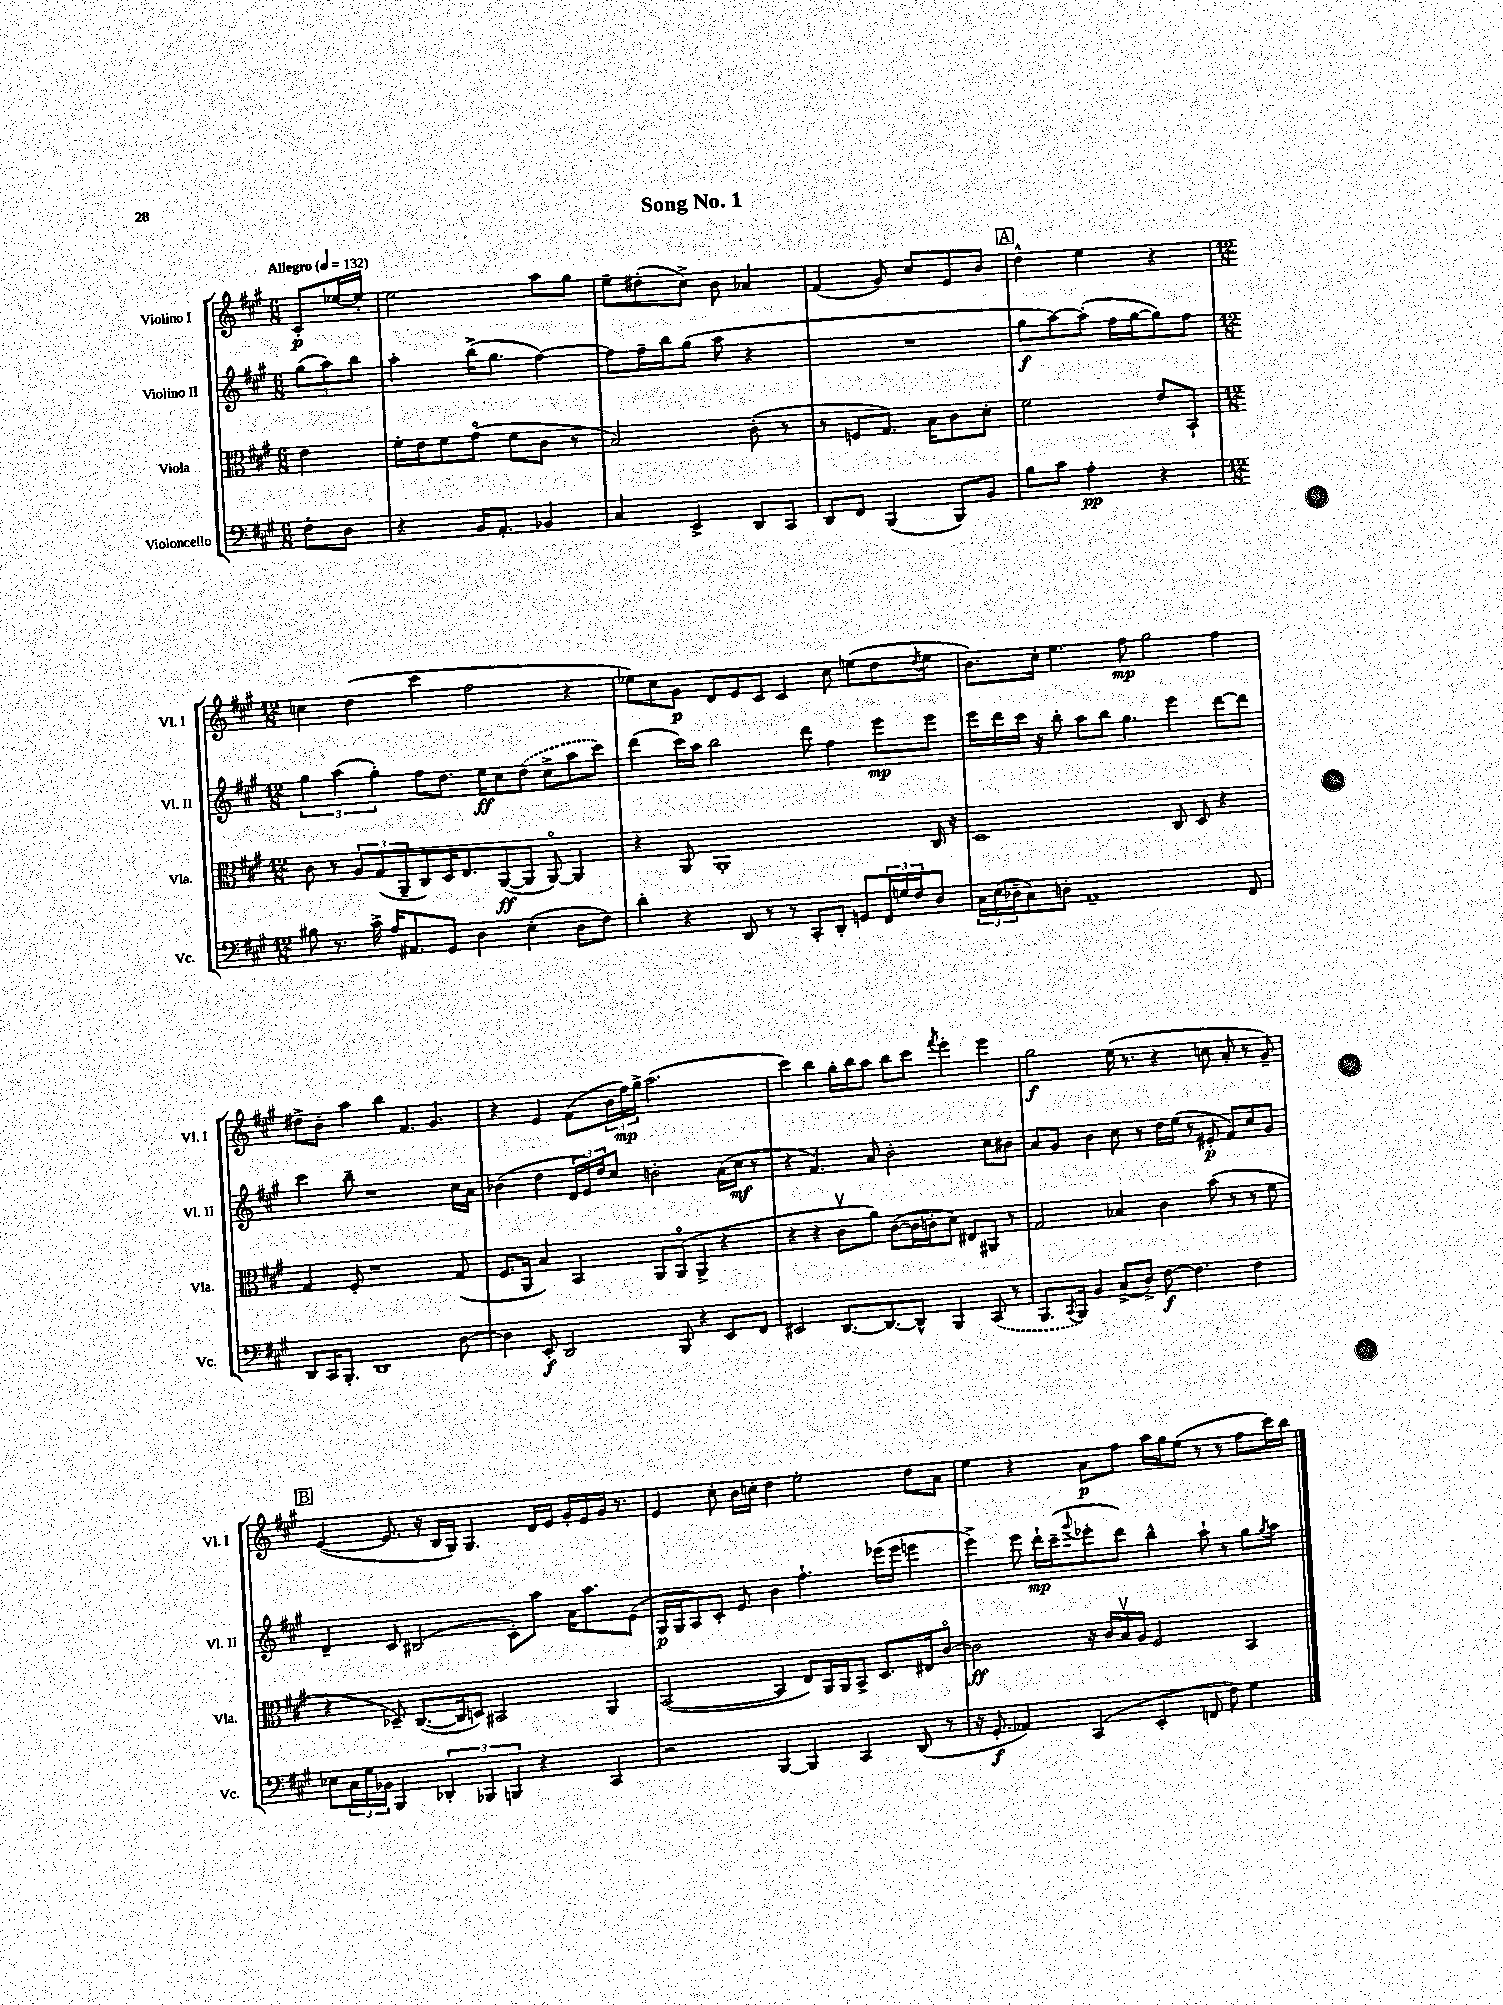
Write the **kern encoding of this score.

**kern	**dynam	**kern	**dynam	**kern	**dynam	**kern	**dynam
*part4	*part4	*part3	*part3	*part2	*part2	*part1	*part1
*staff4	*staff4	*staff3	*staff3	*staff2	*staff2	*staff1	*staff1
*I"Violoncello	*	*I"Viola	*	*I"Violino II	*	*I"Violino I	*
*I'Vc.	*	*I'Vla.	*	*I'Vl. II	*	*I'Vl. I	*
*clefF4	*	*clefC3	*	*clefG2	*	*clefG2	*
*k[f#c#g#]	*	*k[f#c#g#]	*	*k[f#c#g#]	*	*k[f#c#g#]	*
*M6/8	*	*M6/8	*	*M6/8	*	*M6/8	*
*MM132	*	*MM132	*	*MM132	*	*MM132	*
=	=	=	=	=	=	=	=
!	!	!	!	!	!	!LO:TX:a:B:t=Allegro	!
8F#'\L	.	4e\	.	(12gg#\L	.	8c#'/L	p
.	.	.	.	12aa\)	.	.	.
8D\J	.	.	.	.	.	[16ee-X/L	.
.	.	.	.	12bb\J	.	.	.
.	.	.	.	.	.	16ee-'/JJ]	.
=1	=1	=1	=1	=1	=1	=1	=1
4r	.	16f#'\LL	.	4aa'\	.	2ee\	.
.	.	16e\J	.	.	.	.	.
.	.	8f#\	.	.	.	.	.
16BB/KL	.	(8g#\J	.	(16bb^\KL	.	.	.
8.AA'/J	.	.	.	8.gg#\J	.	.	.
.	.	8f#\L	.	.	.	.	.
4BB-X/	.	8c#\J	.	[4ff#\)	.	8aa\L	.
.	.	8r	.	.	.	8gg#\J	.
=2	=2	=2	=2	=2	=2	=2	=2
4C#/	.	2B/)	.	8ff#\L]	.	8ee~\L	.
.	.	.	.	16ff#~\L	.	(8dd#X'\	.
.	.	.	.	16bb\J	.	.	.
4EE^/	.	.	.	(8gg#\J	.	8cc#^\J)	.
.	.	.	.	8aa\	.	8b\	.
8DD/L	.	(8c#'\	.	4r	.	4a-X/	.
8CC#/J	.	8r	.	.	.	.	.
=3	=3	=3	=3	=3	=3	=3	=3
8DD/L	.	8r	.	2.r	.	(4f#/	.
8FF#/J	.	8Fn/L	.	.	.	.	.
(4BBB/	.	8.G#/J)	.	.	.	8g#/)	.
.	.	.	.	.	.	8cc#/L	.
.	.	16B\KL	.	.	.	.	.
8BBB/L)	.	8c#\	.	.	.	8e/	.
8BB/J	.	8d'\J	.	.	.	8b/J	.
!!LO:REH:place=s1:t=A
=4	=4	=4	=4	=4	=4	=4	=4
8B\L	.	2f#\	.	8gg#\L	f	4dd^^\	.
8c#\J	.	.	.	[8aa\)	.	.	.
4A'\	pp	.	.	(8aa'\J]	.	4ee\	.
.	.	.	.	16ff#\LL	.	.	.
.	.	.	.	[16gg#\J	.	.	.
4r	.	8e/L	.	8gg#\])	.	4r	.
.	.	8BB`/J	.	8ff#\J	.	.	.
!!LO:LB:g=z
=5	=5	=5	=5	=5	=5	=5	=5
*M12/8	*	*M12/8	*	*M12/8	*	*M12/8	*
8B#X\	.	8c#\	.	6gg#\	.	4ccn\	.
8.r	.	8r	.	.	.	.	.
.	.	.	.	(6aa\	.	.	.
.	.	12A/L	.	.	.	(4dd\	.
16c#^\	.	.	.	.	.	.	.
.	.	(12G#/	.	6gg#'\)	.	.	.
16A/KL	.	.	.	.	.	.	.
.	.	12AA~/	.	.	.	.	.
8.AA#X/	.	.	.	.	.	.	.
.	.	8C#/)	.	8ff#\L	.	4ccc#\	.
8GG#/J	.	16D/K	.	8.dd\J	.	.	.
.	.	8.E/	.	.	.	.	.
4D\	.	.	.	.	.	2ff#\	.
.	.	.	.	16ee\KL	ff	.	.
.	.	([8AA/	ff	8cc#\	.	.	.
(4E'\	.	8AA/J]	.	(8dd\J	.	.	.
.	.	[8AA/)	.	8cc#^\L	.	.	.
8D\L	.	4AA/]	.	8aa\	.	4r	.
8F#\J)	.	.	.	8ccc#\J)	.	.	.
=6	=6	=6	=6	=6	=6	=6	=6
4d'\	.	4r	.	(4ddd\	.	8ee-X\L)	.
.	.	.	.	.	.	8cc#\	.
4r	.	8AA/	.	16ccc#\LL)	.	8g#\J	p
.	.	.	.	16aa\JJ	.	.	.
.	.	1AA'	.	2bb\	.	8d/L	.
8DD/	.	.	.	.	.	8e/	.
8r	.	.	.	.	.	8c#/J	.
8r	.	.	.	.	.	4c#/	.
8CC#'/L	.	.	.	8ddd\	.	.	.
8DD'/J	.	.	.	4ff#\	.	8cc#\	.
8GGn/L	.	.	.	.	.	(8een\L	.
24FF#/L	.	.	.	8eee\L	mp	8dd\	.
24Gn/	.	.	.	.	.	.	.
24F#/J	.	.	.	.	.	.	.
.	.	.	.	.	.	8qdd/	.
8D/J	.	16C#/	.	8eee\J	.	8ee\J	.
.	.	16r	.	.	.	.	.
=7	=7	=7	=7	=7	=7	=7	=7
24C#\LL	.	1D	.	16eee\LL	.	8.b\L)	.
(24E\	.	.	.	.	.	.	.
.	.	.	.	16ddd\	.	.	.
24D-X~\J	.	.	.	.	.	.	.
8C#\)	.	.	.	16ccc#\JJ	.	.	.
.	.	.	.	16r	.	16cc#'\Jk	.
8Dn'\J	.	.	.	8bb'\	.	4.ee\	.
1AA~	.	.	.	8aa\L	.	.	.
.	.	.	.	8bb\J	.	.	.
.	.	.	.	4.gg#\	.	8ff#\	mp
.	.	.	.	.	.	2gg#\	.
.	.	8C#/	.	4eee\	.	.	.
.	.	8D/	.	.	.	.	.
.	.	4r	.	[8ddd\L	.	4ff#\	.
8FF#/	.	.	.	8ddd\J]	.	.	.
!!LO:LB:g=z
=8	=8	=8	=8	=8	=8	=8	=8
8DD/L	.	4G#/	.	4ccc#\	.	8dd#X^\L	.
16CC#/K	.	.	.	.	.	8b'\J	.
8.BBB'/J	.	.	.	.	.	.	.
.	.	8F#'/	.	8bb~\	.	4aa\	.
1DD	.	1r	.	1r	.	.	.
.	.	.	.	.	.	4bb\	.
.	.	.	.	.	.	4.f#/	.
.	.	.	.	.	.	4.g#/	.
[8D\	.	(8G#/	.	16cc#\LL	.	.	.
.	.	.	.	16a\JJ	.	.	.
=9	=9	=9	=9	=9	=9	=9	=9
4D\]	.	8.F#/L	.	(4b-X\	.	4r	.
.	.	16AA/Jk	.	.	.	.	.
8EE'/	f	4B/)	.	4dd\	.	4e/	.
2DD/	.	.	.	.	.	.	.
.	.	4BB/	.	24d/LL	.	(8f#\L	.
.	.	.	.	24e/)	.	.	.
.	.	.	.	24dd/J	.	.	.
.	.	.	.	8cc#/J	.	24b\L	.
.	.	.	.	.	.	24ff#\)	mp
.	.	.	.	.	.	24gg#^\JJ	.
.	.	8AA/L	.	2bn'\	.	(2.aa\	.
8BBB/	.	(8AA/J	.	.	.	.	.
4r	.	4AA^/	.	.	.	.	.
8EE/L	.	4r	.	(16a\LL	.	.	.
.	.	.	.	16cc#\JJ	mf	.	.
8FF#/J	.	.	.	8r	.	.	.
=10	=10	=10	=10	=10	=10	=10	=10
2EE#X/	.	4r	.	4r	.	4ccc#\)	.
.	.	4r	.	4.f#/)	.	4bb\	.
[8.DD/L	.	8c#v\L	.	.	.	16gg#'\LL	.
.	.	.	.	.	.	16bb\J	.
.	.	8a\J)	.	8a/	.	8aa\J	.
8.DD/_	.	.	.	.	.	.	.
.	.	([8c#\L	.	2b'\	.	8bb\L	.
8DD^^/J]	.	16c#\L]	.	.	.	8ccc#\J	.
.	.	16cn'\J	.	.	.	.	.
.	.	.	.	.	.	8qfff#/	.
4BBB/	.	8d\J)	.	.	.	4eee'\	.
.	.	8E#X/L	.	.	.	.	.
(8CC#/	.	8AA#X/J	.	8cc#\L	.	4eee\	.
8r	.	8r	.	8b#X\J	.	.	.
=11	=11	=11	=11	=11	=11	=11	=11
8.BBB/L	.	2G#/	.	8a/L	.	2gg#\	f
.	.	.	.	8g#/J	.	.	.
8qCC#/	.	.	.	.	.	.	.
16BBB/Jk)	.	.	.	.	.	.	.
4BB/	.	.	.	4b\	.	.	.
(8C#^/L	.	4B-X/	.	8cc#\	.	(16ee\	.
.	.	.	.	.	.	8.r	.
8D^/J)	.	.	.	8r	.	.	.
[8F#\	f	4c#\	.	16dd\LL	.	4r	.
.	.	.	.	(16ee\JJ	.	.	.
4.F#\]	.	.	.	8r	.	.	.
.	.	(8b\	.	8e#X'/	p	8ccn\	.
.	.	8r	.	8f#/L)	.	8a'/	.
4F#\	.	8r	.	8cc#/	.	8r	.
.	.	8f#\	.	8g#/J	.	8g#~/)	.
!!LO:LB:g=z
!!LO:REH:place=s1:t=B
=12	=12	=12	=12	=12	=12	=12	=12
8E-X\L	.	4r	.	4d~/	.	([4e/	.
24C#\L	.	.	.	.	.	.	.
24G#\	.	.	.	.	.	.	.
24BB-X\JJ	.	.	.	.	.	.	.
4BBB/	.	8D-X~/)	.	8c#/	.	8.e/]	.
.	.	([8.C#/L	.	(2B#X/	.	.	.
.	.	.	.	.	.	16r	.
6DD-X'/	.	.	.	.	.	16B/LL	.
.	.	16C#/k]	.	.	.	16G#/JJ)	.
.	.	8Dn/J)	.	.	.	4.G#/	.
6BBB-X/	.	.	.	.	.	.	.
.	.	2BB#X/	.	.	.	.	.
6BBBn/	.	.	.	.	.	.	.
.	.	.	.	8c#'\L)	.	.	.
4r	.	.	.	8aa\J	.	16d/LL	.
.	.	.	.	.	.	16e/JJ	.
.	.	.	.	16a\KL	.	16g#'/LL	.
.	.	.	.	8.aa\	.	16e/	.
4CC#/	.	4AA/	.	.	.	16g#/JJ	.
.	.	.	.	.	.	8.r	.
.	.	.	.	(8e\J	.	.	.
=13	=13	=13	=13	=13	=13	=13	=13
2r	.	([2BB/	.	16G#/LL	p	4e/	.
.	.	.	.	16G#/J	.	.	.
.	.	.	.	8A/)	.	.	.
.	.	.	.	8c#'/J	.	8cc#'\	.
.	.	.	.	8e/	.	16b\LL	.
.	.	.	.	.	.	16ccn'\JJ	.
[4BBB/	.	4BB/]	.	4b\	.	4dd\	.
4BBB/]	.	8E/L)	.	4.ff#`\	.	2ee'\	.
.	.	16AA/L	.	.	.	.	.
.	.	16AA/J	.	.	.	.	.
4CC#/	.	8BB^/J	.	.	.	.	.
.	.	8.D/L	.	(16eee-X\LL	.	.	.
.	.	.	.	16eee-\JJ	.	.	.
(8DD/	.	.	.	4eeen\	.	8dd\L	.
.	.	16E#X/k	.	.	.	.	.
8r	.	[8c#/J	.	.	.	8a\J	.
=14	=14	=14	=14	=14	=14	=14	=14
16r	.	2c#\]	ff	4eee^\)	.	4ee\	.
8.GG#'/	f	.	.	.	.	.	.
4AA-X/)	.	.	.	8eee\	.	4r	.
.	.	.	.	16ddd`\LL	mp	.	.
.	.	.	.	(16ccc#~\J	.	.	.
.	.	.	.	8qqggg#/	.	.	.
(4CC#/	.	16r	.	8eee-X'\	.	8a\L	p
.	.	16c#/LL	.	.	.	.	.
.	.	16Bv/	.	8ddd\J)	.	8ff#\J	.
.	.	16A/JJ	.	.	.	.	.
4EE'/	.	2F#/	.	4bb^^\	.	16aa\LL	.
.	.	.	.	.	.	16gg#\J	.
.	.	.	.	.	.	(8ee\J	.
8FFn/	.	.	.	8aa`\	.	8r	.
8F#\)	.	.	.	8r	.	8r	.
4G#\	.	4BB/	.	8gg#\L	.	8ff#\L	.
.	.	.	.	8qgg#/	.	.	.
.	.	.	.	8aa\J	.	16ccc#\L)	.
.	.	.	.	.	.	16bb\JJ	.
==	==	==	==	==	==	==	==
*-	*-	*-	*-	*-	*-	*-	*-
